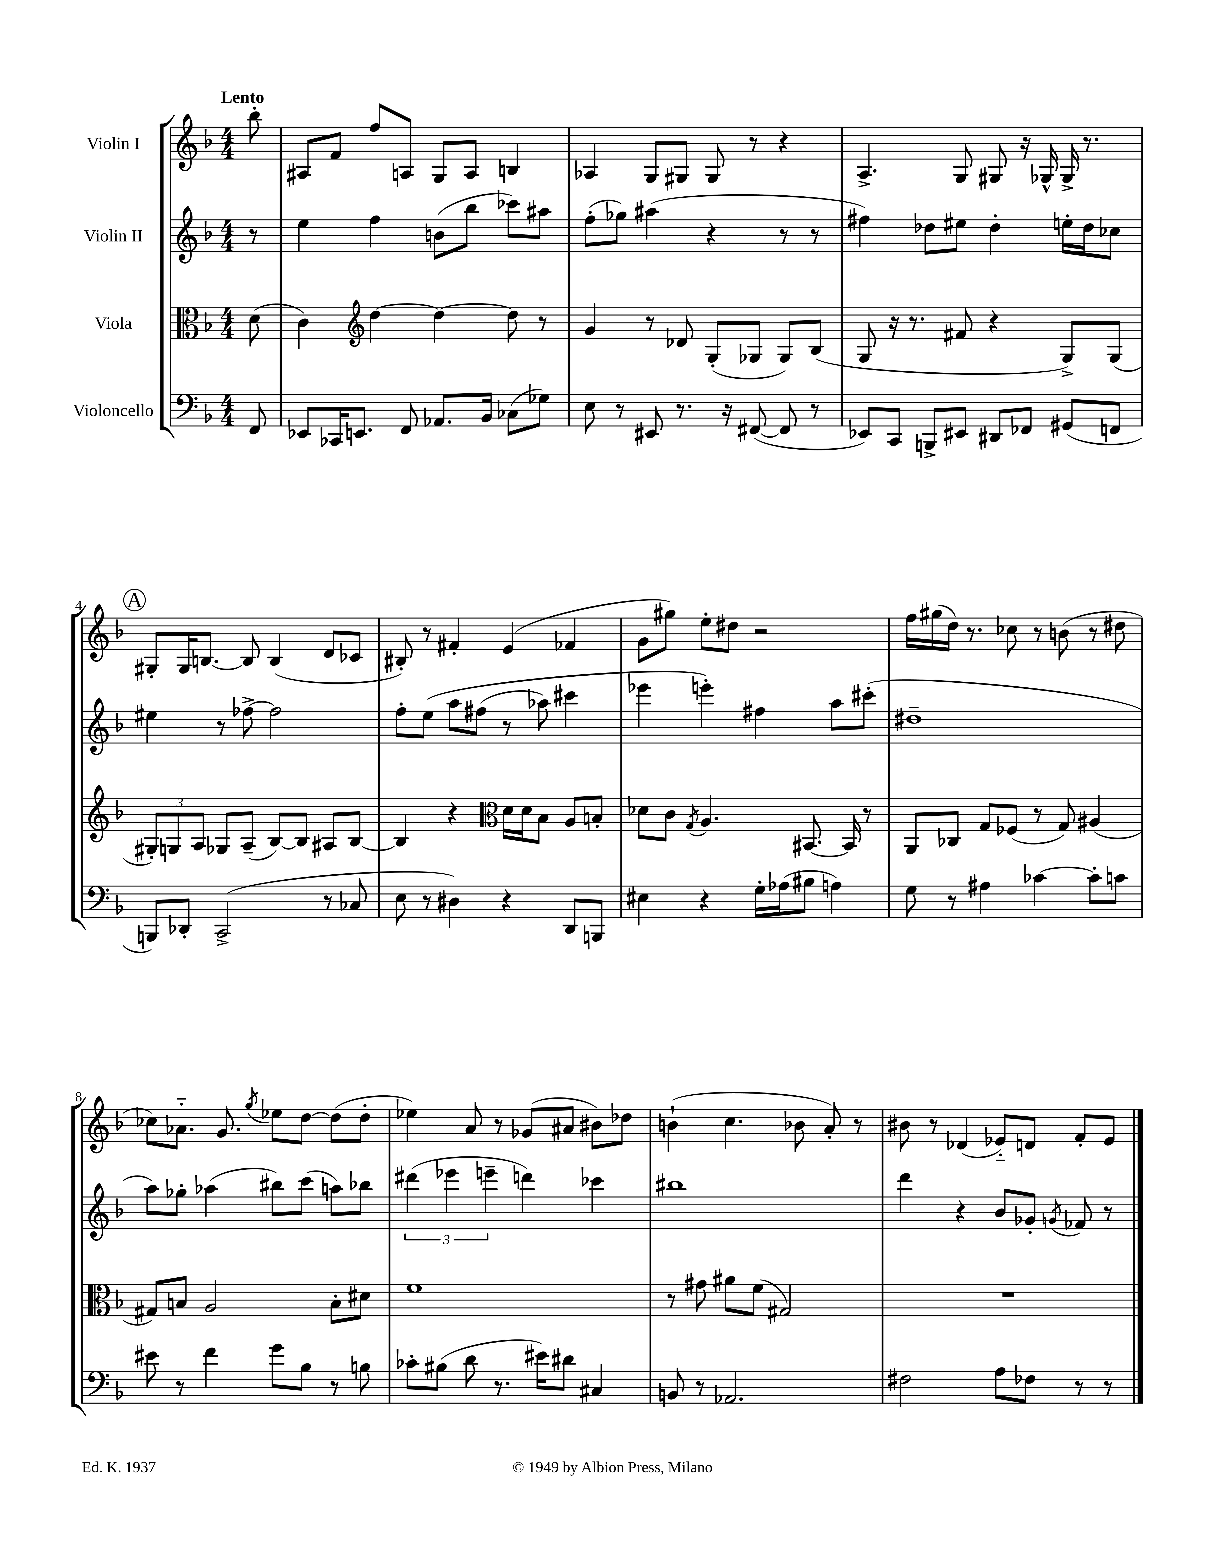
<<
\new StaffGroup <<
\new Staff = "s0" \with { instrumentName = "Violin I" } {
    \clef treble \key f \major \numericTimeSignature \time 4/4 \partial 8 \tempo "Lento"
    \autoBeamOff bes''8-. |
    ais8[ f'8] f''8[ a8] g8[ a8] b4 |
    aes4 g8[ gis8] gis8 r8 r4 |
    a4.-> g8 gis8 r16 ges16-^ ges16-> r8. |
    \mark \markup { \circle "A" } gis8[-. gis16 b8.]~ b8 b4( d'8[ ces'8] |
    bis8-.) r8 fis'4-. e'4( fes'4 |
    g'8[ gis''8]) e''8[-. dis''8] r2 |
    f''16[ gis''16( d''16]) r8. ces''8 r8 b'8( r8 dis''8 |
    ces''8[) aes'8.]-_ g'8. \acciaccatura { g''8 } ees''8[ d''8]~ d''8[( d''8]-. |
    ees''4) a'8 r8 ges'8[( ais'8] bis'8[) des''8] |
    b'4-!( c''4. bes'8 a'8-.) r8 |
    bis'8 r8 des'4( ees'8[-_) d'8] f'8[-. ees'8] \bar "|." |
}
\new Staff = "s1" \with { instrumentName = "Violin II" } {
    \clef treble \key f \major \numericTimeSignature \time 4/4 \partial 8
    \autoBeamOff r8 |
    e''4 f''4 b'8[( bes''8] ces'''8[) ais''8] |
    f''8[-.( ges''8]) ais''4( r4 r8 r8 |
    fis''4) des''8[ eis''8] des''4-. e''16[-. des''16 ces''8] |
    \mark \markup { \circle "A" } eis''4 r8 fes''8~-> fes''2 |
    f''8[-. e''8]\( a''8[ fis''8]( r8 aes''8) cis'''4 |
    ees'''4 e'''4-.\) fis''4 a''8[ cis'''8]-.( |
    dis''1-- |
    a''8[) ges''8]-. aes''4( bis''8[) c'''8]( a''8[) bes''8] |
    \tuplet 3/2 { dis'''4( ees'''4 e'''4-- } d'''4) ces'''4 |
    bis''1 |
    d'''4 r4 bes'8[ ges'8]-. \acciaccatura { g'8 } fes'8 r8 \bar "|." |
}
\new Staff = "s2" \with { instrumentName = "Viola" } {
    \clef alto \key f \major \numericTimeSignature \time 4/4 \partial 8
    \autoBeamOff d'8( |
    c'4) \clef treble d''4~ d''4~ d''8 r8 |
    g'4 r8 des'8 g8[-.( ges8] ges8[) bes8]( |
    g8 r16 r8. fis'8 r4 g8[->) g8]( |
    \mark \markup { \circle "A" } \tuplet 3/2 { gis8[-.) g8 a8] } ges8[ a8]--( bes8[~) bes8] ais8[ bes8]~ |
    bes4 r4 \clef alto d'16[ d'16 bes8] a8[ b8]-. |
    des'8[ c'8] \acciaccatura { g8 } a4. bis,8.~ bis,16 r8 |
    a,8[ ces8] g8[ fes8]( r8 g8) ais4( |
    gis8[) b8] a2 b8[-. dis'8] |
    f'1 |
    r8 gis'8 ais'8[ f'8]( gis2) |
    R1 \bar "|." |
}
\new Staff = "s3" \with { instrumentName = "Violoncello" } {
    \clef bass \key f \major \numericTimeSignature \time 4/4 \partial 8
    \autoBeamOff f,8 |
    ees,8[ ces,16 e,8.] f,8 aes,8.[ bes,16] ces8[( ges8]) |
    e8 r8 eis,8 r8. r16 fis,8~( fis,8 r8 |
    ees,8[) c,8] b,,8[-> eis,8] dis,8[ fes,8] gis,8[( f,8] |
    \mark \markup { \circle "A" } b,,8[) des,8]-. c,2->( r8 ces8 |
    e8 r8 dis4) r4 d,8[ b,,8] |
    eis4 r4 g16[-. aes16( bis8] a4) |
    g8 r8 ais4 ces'4~ ces'8[-. c'8] |
    eis'8 r8 f'4 g'8[ bes8] r8 b8 |
    ces'8[-. bis8]( d'8 r8. eis'16[) dis'8] cis4 |
    b,8 r8 aes,2. |
    fis2 a8[ fes8] r8 r8 \bar "|." |
}
>>
>>
